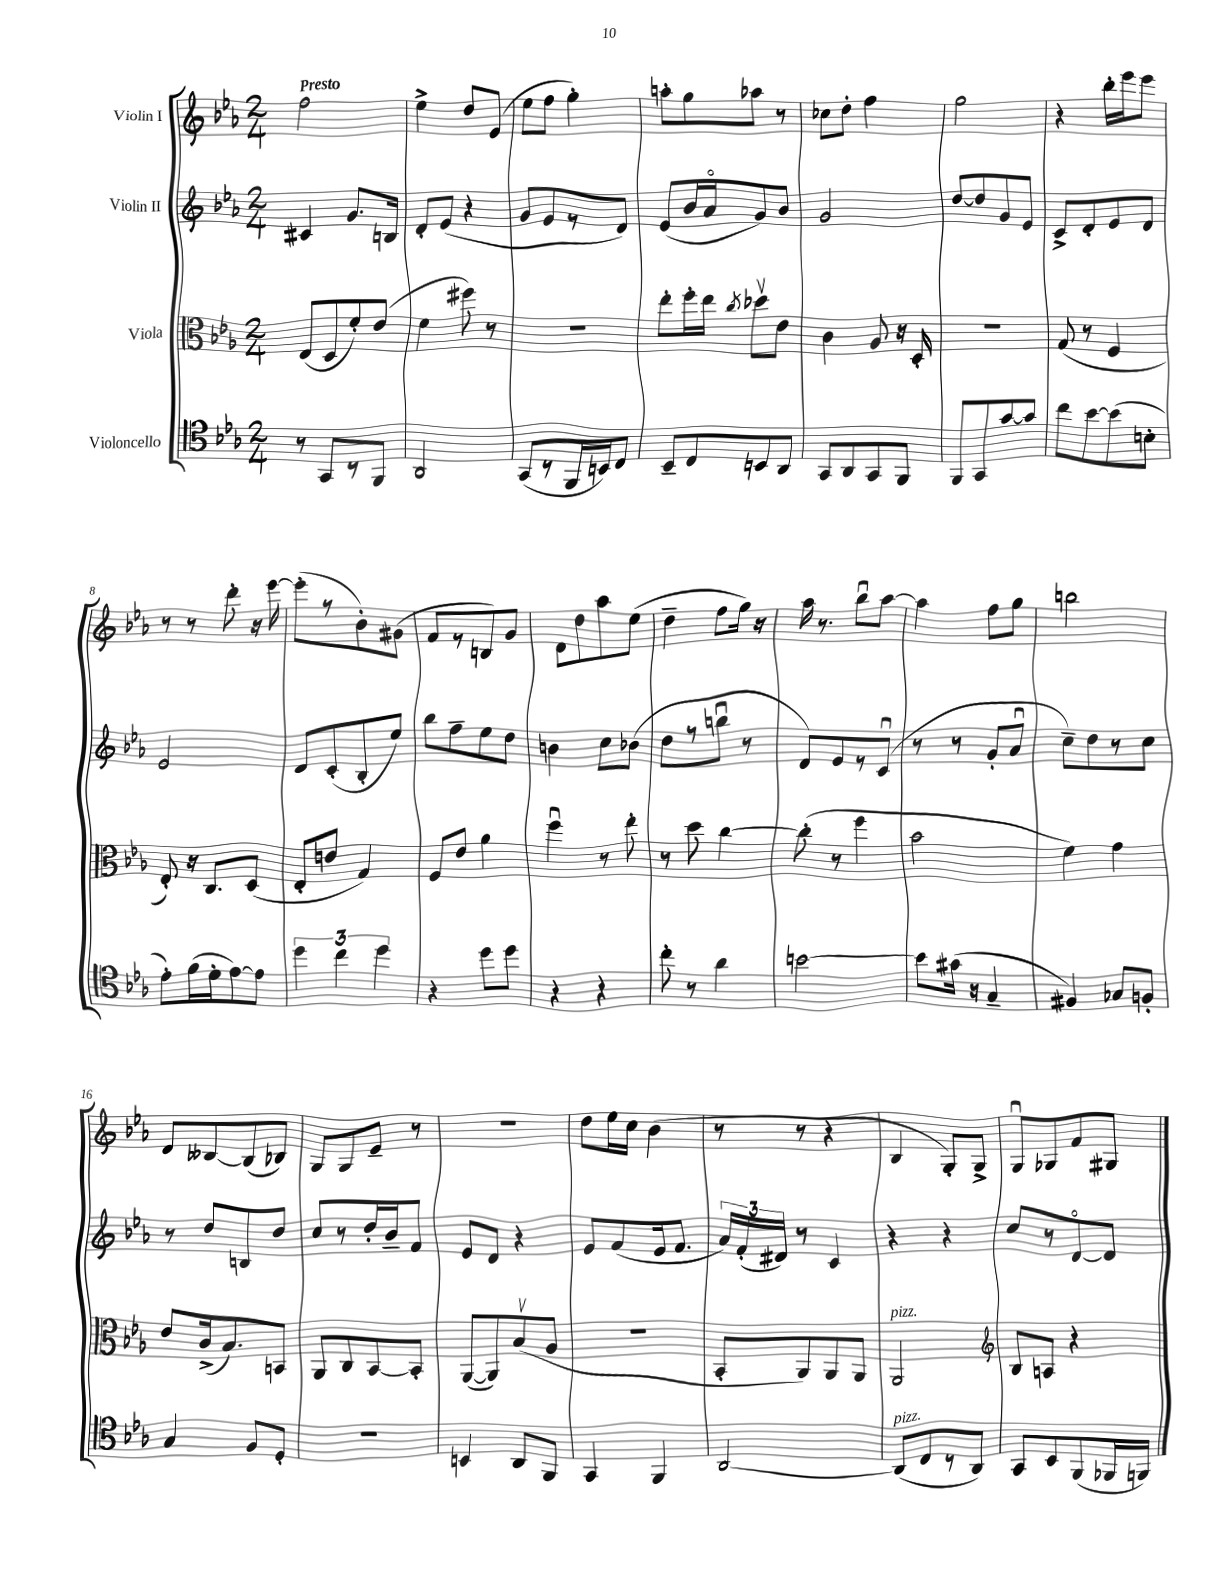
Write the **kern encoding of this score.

**kern	**kern	**kern	**kern
*staff4	*staff3	*staff2	*staff1
*clefC4	*clefC3	*clefG2	*clefG2
*k[b-e-a-]	*k[b-e-a-]	*k[b-e-a-]	*k[b-e-a-]
*M2/4	*M2/4	*M2/4	*M2/4
8r	(8E-	4c#	2ff
8GG	8D	.	.
8r	8f')	8.g	.
8FF	(8e-	.	.
.	.	16B	.
=	=	=	=
2AA-	4f	8d'	4ee-^
.	.	(8e-	.
.	8ff#)	4r	8dd
.	8r	.	(8e-
=	=	=	=
(8GG	2r	8g	8ee-
8r	.	8e-	8ff
16FF	.	8r	4gg')
16BB)	.	.	.
8C	.	8d)	.
=	=	=	=
8BB-~	8ee-'	(8e-	8aa'
8C	16ff'	16b-	8gg
.	16ee-	16a-o	.
.	8qcc	.	.
8BB	8dd-v	8g)	8aa-
8AA-	8e-	8b-	8r
=	=	=	=
8GG	4c	2g	8cc-
8AA-	.	.	8dd'
8GG	8A-	.	4ff
8FF	16r	.	.
.	16D'	.	.
=	=	=	=
8FF	2r	[8dd	2gg
8GG	.	8dd]	.
[8g	.	8g	.
8g]	.	8e-	.
=	=	=	=
8cc	(8G	8c^	4r
[8b-	8r	8d'	.
(8b-]	4F	8e-	16bb-'
.	.	.	16eee-
8B'	.	8d	8eee-
=	=	=	=
8e-')	8E-')	2e-	8r
(16f	16r	.	8r
16d'	8.C	.	.
[8e-)	.	.	8ddd'
8e-]	(8D	.	16r
.	.	.	[16eee-
=	=	=	=
6dd	8E-'	8d	(8eee-']
.	8e	(8c'	8r
6cc	.	.	.
.	4G)	8B-'	8b-')
6dd	.	.	.
.	.	8ee-)	(8g#
=	=	=	=
4r	8F	8bb-	8f
.	8e-	8ff~	8r
8dd	4a-	8ee-	8B)
8dd	.	8dd	8g
=	=	=	=
4r	4ffu	4b	8d
.	.	.	8dd
4r	8r	8cc	8aa-
.	8ee-'	(8b-	(8ee-
=	=	=	=
8cc'	8r	8dd	4dd~
8r	8dd	8r	.
4a-	[4cc	8bbu	8ff
.	.	8r	16gg)
.	.	.	16r
=	=	=	=
[2b	(8cc']	8d)	16aa-
.	.	.	8.r
.	8r	8e-	.
.	4ff	8r	8bb-u
.	.	(8cu	[8aa-
=	=	=	=
8b]	2b-	8r	4aa-]
(16g#	.	8r	.
16r	.	.	.
4G~	.	8g'	8ff
.	.	8a-u	8gg
=	=	=	=
4F#)	4f)	8cc~)	2bb
.	.	8dd	.
8G-	4g	8r	.
8F'	.	8cc	.
=	=	=	=
4G	8e-	8r	8d
.	(16c^	8dd	[8B--
.	8.B-)	.	.
8F	.	8B	(8B--]
8D'	8BB	8dd	8B-)
=	=	=	=
2r	8AA-	8cc	8G
.	8C	8r	8G
.	[8BB-	16dd'	8e-~
.	.	16b-~	.
.	8BB-']	8f	8r
=	=	=	=
4BB	([8AA-	8e-	2r
.	8AA-])	8d	.
8AA-	(8B-v	4r	.
8FF	8A-	.	.
=	=	=	=
4GG	2r	8e-	8dd
.	.	(8f	16ee-
.	.	.	16cc
4FF	.	16e-	(4b-
.	.	8.f	.
=	=	=	=
[2AA-	8BB-'	24a-)	8r
.	.	(24f'	.
.	.	24d#)	.
.	8AA-)	8r	8r
.	8AA-	4c	4r
.	8AA-	.	.
=	=	=	=
(8AA-]	2AA-	4r	4B-
8C	.	.	.
8r	.	4r	8G')
8AA-)	.	.	8G^
=	=	=	=
*	*clefG2	*	*
8GG	8B-	8cc	8Gu
8BB-	8A	8r	8G-
(8FF	4r	[8do	8f
16FF-	.	8d]	8G#
16FF)	.	.	.
==	==	==	==
*-	*-	*-	*-
